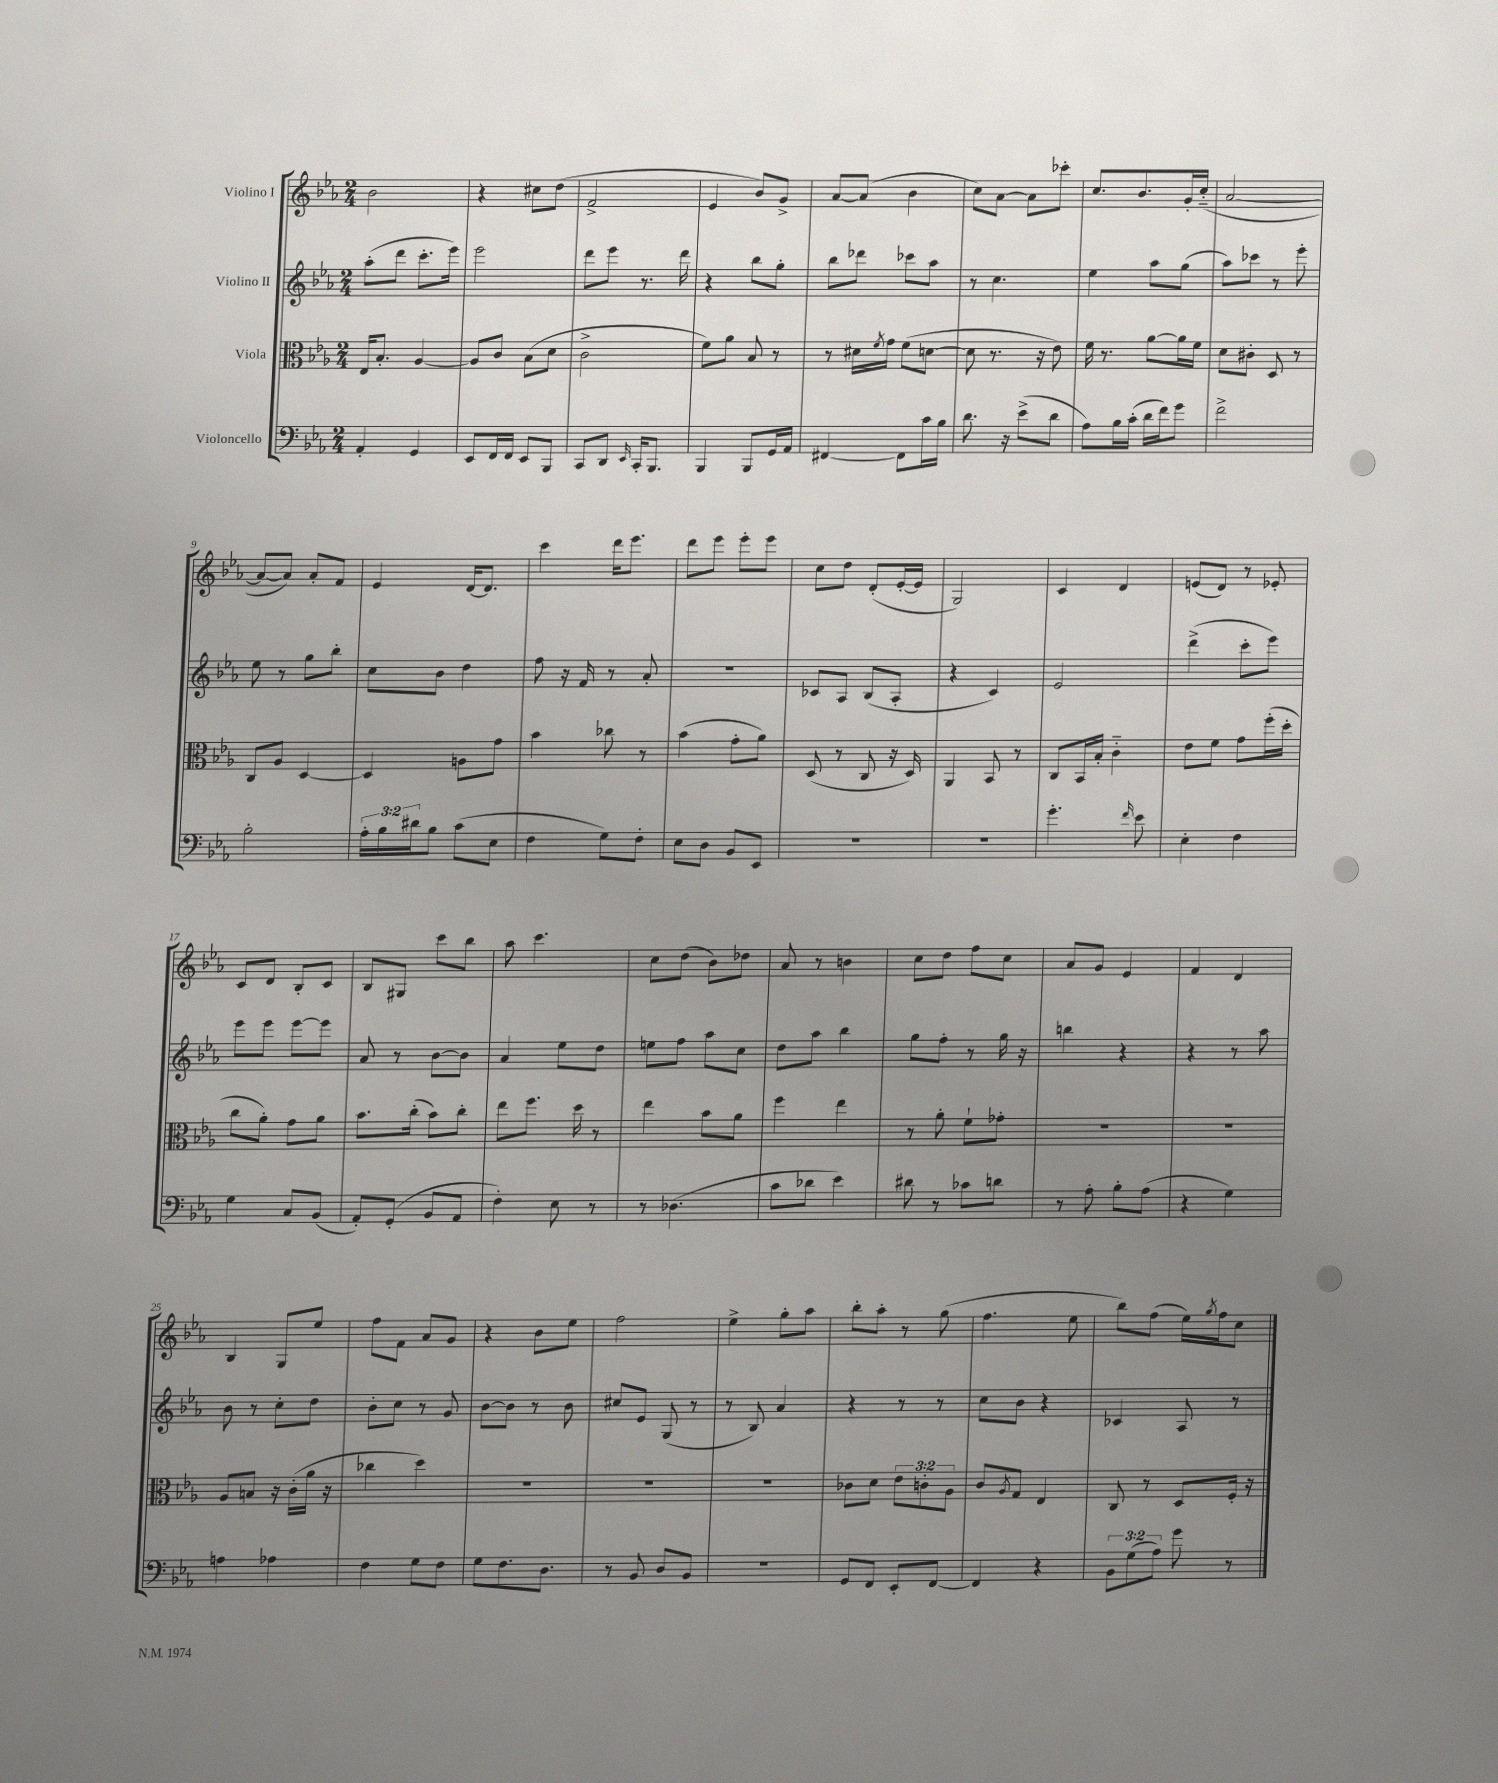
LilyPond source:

<<
\new StaffGroup <<
\new Staff = "s0" \with { instrumentName = "Violino I" } {
    \clef treble \key ees \major \numericTimeSignature \time 2/4
    bes'2 |
    r4 cis''8 d''8( |
    f'2-> |
    ees'4 bes'8) g'8-> |
    aes'8~ aes'8( bes'4 |
    c''8) aes'8~ aes'8 ces'''8-. |
    c''8. bes'8. g'16-. c''16-_( |
    aes'2~ |
    aes'8~ aes'8) aes'8-. f'8 |
    ees'4 d'16~ d'8. |
    c'''4 d'''16 ees'''8. |
    d'''8 ees'''8 ees'''8-. ees'''8 |
    c''8 d''8 d'8-.( ees'16~-. ees'16 |
    g2) |
    c'4 d'4 |
    e'8( d'8) r8 ees'8-. |
    c'8 d'8 bes8-. c'8 |
    bes8 gis8 c'''8 bes''8 |
    aes''8 c'''4. |
    c''8 d''8( bes'8) des''8 |
    aes'8 r8 b'4 |
    c''8 d''8 f''8 c''8 |
    aes'8 g'8 ees'4 |
    f'4 d'4 |
    bes4 g8 ees''8 |
    f''8 f'8 aes'8 g'8 |
    r4 bes'8 ees''8 |
    f''2 |
    ees''4-> g''8-. aes''8 |
    bes''8-. aes''8-. r8 g''8( |
    f''4. ees''8 |
    bes''8) f''8( ees''16) \acciaccatura { g''8 } f''16 c''8 \bar "|." |
}
\new Staff = "s1" \with { instrumentName = "Violino II" } {
    \clef treble \key ees \major \numericTimeSignature \time 2/4
    aes''8-.( d'''8 c'''8.-. ees'''16) |
    ees'''2 |
    d'''8 ees'''8 r8. d'''16 |
    r4 bes''8 g''8-. |
    bes''8 des'''8 ces'''8 aes''8 |
    r8 c''4. |
    ees''4 aes''8 g''8( |
    aes''8) ces'''8 r8 ees'''8-. |
    ees''8 r8 g''8 bes''8-. |
    c''8 bes'8 d''4 |
    f''8 r16 f'16 r8 aes'8-. |
    R2 |
    ces'8 aes8 bes8( aes8-. |
    r4 c'4) |
    ees'2 |
    d'''4->( c'''8-. ees'''8) |
    ees'''8 ees'''8 ees'''8~ ees'''8 |
    aes'8 r8 bes'8~ bes'8 |
    aes'4 ees''8 d''8 |
    e''8 f''8 aes''8 c''8 |
    d''8 aes''8 bes''4 |
    g''8 f''8-. r8 g''16 r16 |
    b''4 r4 |
    r4 r8 aes''8 |
    bes'8 r8 c''8-. d''8 |
    bes'8-. c''8 r8 g'8 |
    bes'8~ bes'8 r8 bes'8 |
    cis''8 ees'8 g8( r8 |
    r8 bes8) aes'4 |
    r4 r8 r8 |
    c''8 bes'8 r4 |
    ces'4 aes8 r8 \bar "|." |
}
\new Staff = "s2" \with { instrumentName = "Viola" } {
    \clef alto \key ees \major \numericTimeSignature \time 2/4 \override Staff.TupletNumber.text = #tuplet-number::calc-fraction-text
    ees16 bes8.-. aes4~ |
    aes8 c'8 bes8( d'8 |
    c'2-> |
    f'8) aes'8 bes8 r8 |
    r8 dis'16 \acciaccatura { f'8 } g'16 f'8( d'8~ |
    d'8 r8. r16 ees'8) |
    f'16 r8. aes'8~ aes'16 f'16 |
    d'8 cis'8-. d8 r8 |
    c8 aes8 d4~ |
    d4 a8 g'8 |
    bes'4 ces''8 r8 |
    bes'4( g'8-. aes'8) |
    d8( r8 c8 r16 d16) |
    aes,4 bes,8 r8 |
    c8 bes,16 bes16-. c'4-_ |
    ees'8 f'8 g'8 f''16-.( d''16-. |
    c''8 aes'8-.) g'8 aes'8 |
    bes'8. c''16-.( bes'8) c''8-. |
    ees''8 f''8. d''16 r8 |
    ees''4 bes'8 aes'8 |
    f''4 ees''4 |
    r8 aes'8-. f'8-! ges'8-. |
    R2 |
    R2 |
    aes8 b8 r16 c'16-.( aes'16 r16 |
    ces''4 d''4) |
    R2 |
    R2 |
    R2 |
    ces'8 d'8 \tuplet 3/2 { ees'8 c'8-. aes8 } |
    c'8 \acciaccatura { aes8 } g8 ees4 |
    c8 r8 d8 f16-. r16 \bar "|." |
}
\new Staff = "s3" \with { instrumentName = "Violoncello" } {
    \clef bass \key ees \major \numericTimeSignature \time 2/4 \override Staff.TupletNumber.text = #tuplet-number::calc-fraction-text
    aes,4-. g,4 |
    ees,8 f,16 f,16 ees,8 bes,,8 |
    c,8 d,8 \grace { ees,16 } c,16-. bes,,8. |
    bes,,4 bes,,8 g,16 aes,16 |
    fis,4~ fis,8 c'16 bes16 |
    d'8. r16 ees'8->( d'8 |
    aes8) bes16 c'16-.( d'16 f'16) g'8 |
    f'2-> |
    bes2-. |
    \tuplet 3/2 { aes16-. bes16 dis'16 } bes8 c'8( ees8 |
    f4 g8) f8-. |
    ees8 d8 bes,8 ees,8 |
    R2 |
    R2 |
    g'4.-. \grace { f'16 } ees'8 |
    ees4-. f4 |
    g4 c8 bes,8( |
    aes,8-.) g,8-.( bes,8 aes,8 |
    f4-.) ees8 r8 |
    r8 des4.( |
    c'8 des'8 ees'4) |
    dis'8 r8 ces'8 d'8 |
    r8 aes8-. bes8-. aes8( |
    r4 g4) |
    a4 aes4 |
    f4 g8 f8 |
    g8 f8. d8. |
    r8 bes,8 d8 bes,8 |
    r2 |
    g,8 f,8 ees,8-. f,8~ |
    f,4 r4 |
    \tuplet 3/2 { bes,8 g8( aes8) } g'8 r8 \bar "|." |
}
>>
>>
